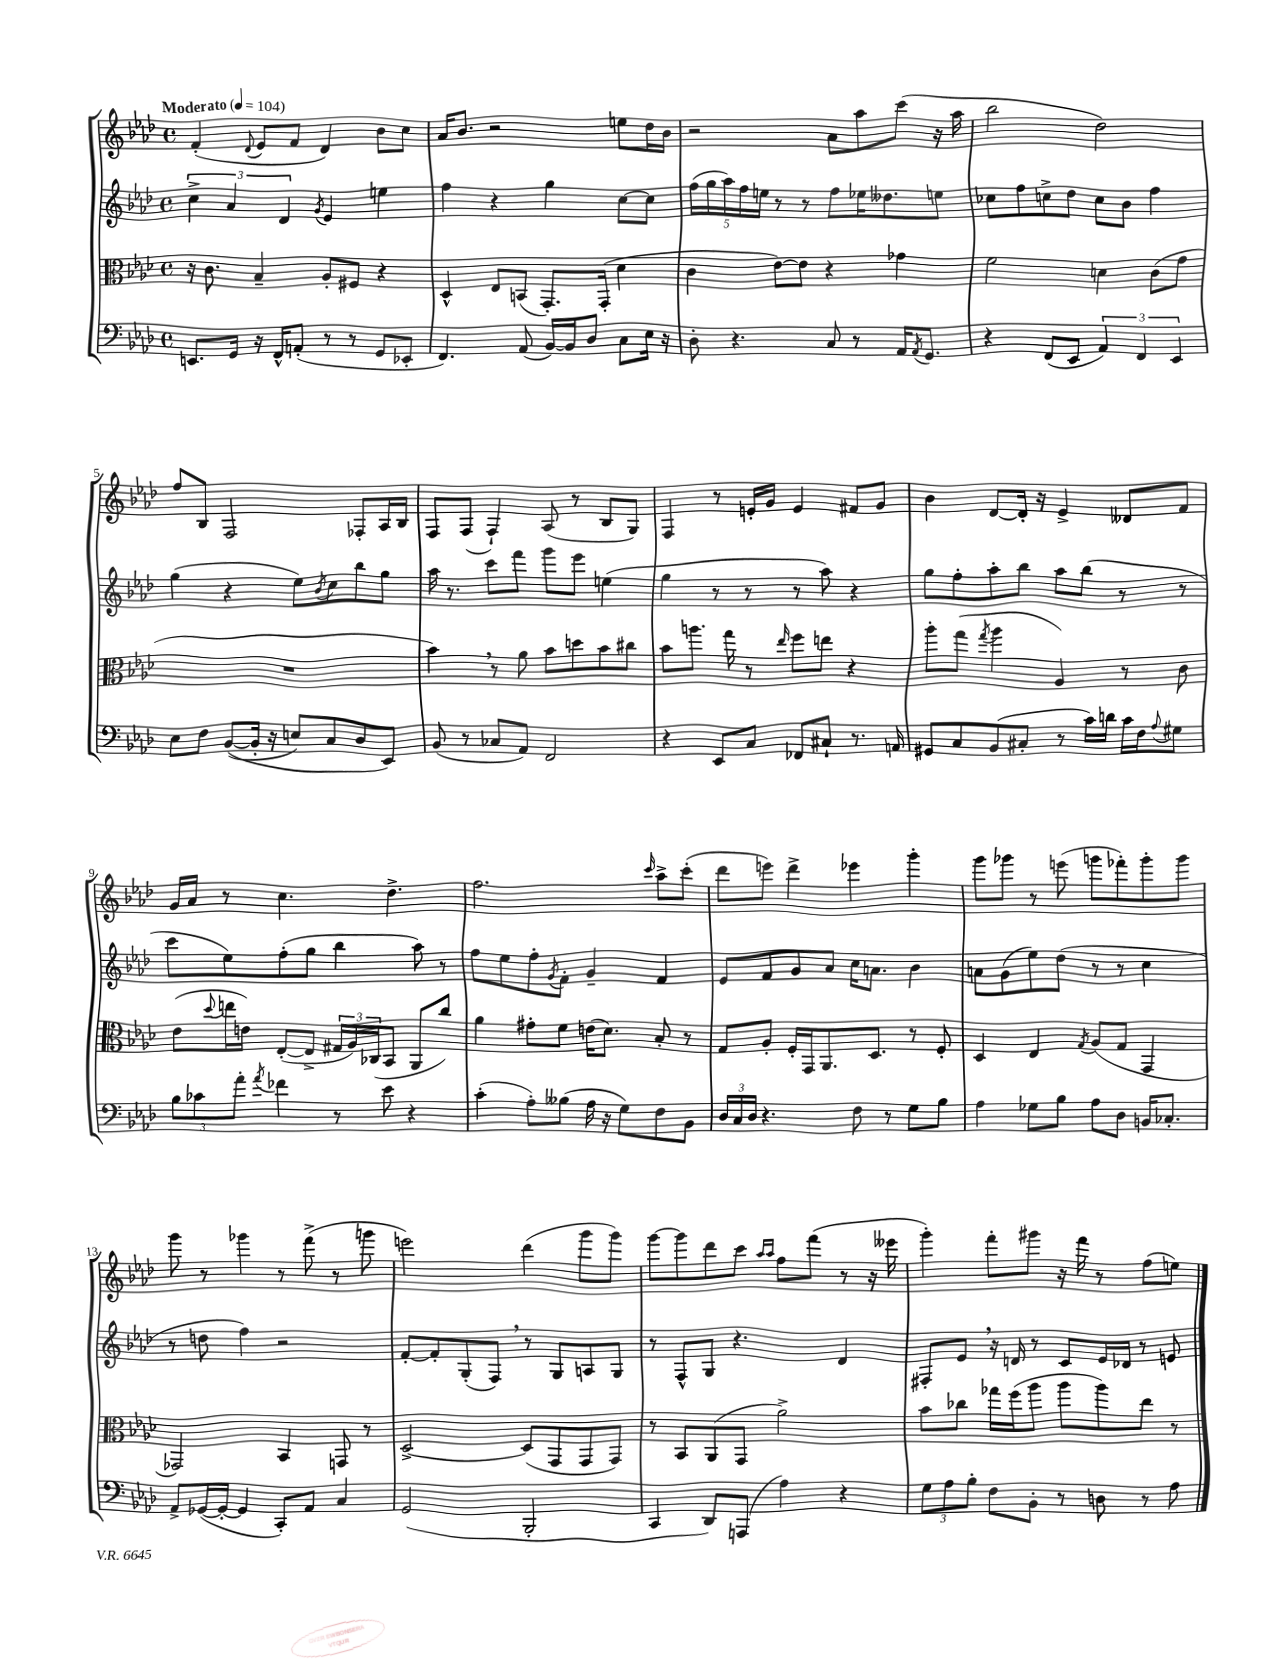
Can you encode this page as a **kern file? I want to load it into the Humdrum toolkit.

**kern	**kern	**kern	**kern
*staff4	*staff3	*staff2	*staff1
*clefF4	*clefC3	*clefG2	*clefG2
*k[b-e-a-d-]	*k[b-e-a-d-]	*k[b-e-a-d-]	*k[b-e-a-d-]
*M4/4	*M4/4	*M4/4	*M4/4
*met(c)	*met(c)	*met(c)	*met(c)
*MM104	*MM104	*MM104	*MM104
8.EE	16r	6cc^	(4f'
.	8.c	.	.
.	.	6a-	.
16GG	.	.	.
.	.	.	8qqd-
16r	4B-~	.	8e-
16FF^^	.	.	.
.	.	6d-	.
(8AA'	.	.	8f
.	.	8qg	.
8r	8A-'	4e-	4d-)
8r	8F#	.	.
8GG	4r	4ee	8b-
8EE-'	.	.	8cc
=	=	=	=
4.FF)	4D-^^	4ff	16a-
.	.	.	8.b-
.	8E-	4r	2r
(8AA-	(8BB	.	.
[16BB-)	8.GG')	4gg	.
16BB-]	.	.	.
8D-	.	.	.
.	(16GG'	.	.
8C	4d-	[8cc	8ee
16E-	.	8cc]	16dd-
16r	.	.	16b-
=	=	=	=
8D-'	4c	(20ff	2r
.	.	20gg	.
.	.	20aa-)	.
4.r	.	.	.
.	.	20ff	.
.	.	20ee	.
.	[8e-)	8r	.
.	8e-]	8r	.
8C	4r	8ff	8a-
8r	.	16ee-	8aa-
.	.	8.dd--	.
16AA-	4g-	.	(8ccc
8qAA-	.	.	.
8.GG	.	.	.
.	.	8ee	16r
.	.	.	16aa-
=	=	=	=
4r	2f	8cc-	2bb-
.	.	8ff	.
(8FF	.	8cc^	.
8EE-	.	8dd-	.
6AA-)	4d	8cc	2dd-)
.	.	8b-	.
6FF	.	.	.
.	(8c	4ff	.
6EE-	.	.	.
.	8g	.	.
=	=	=	=
8E-	1r	(4gg	8ff
8F	.	.	8B-
&(([8BB-	.	4r	2F
16BB-']	.	.	.
16r	.	.	.
8E)	.	8ee-)	.
.	.	8qb-	.
8C	.	8cc	.
8D-	.	8bb-	8F-'
8EE-&)	.	8gg	16A-
.	.	.	16B-
=	=	=	=
(8BB-	4b-)	16aa-	8F
.	.	8.r	.
8r	.	.	(8F
8C-	8r	8ccc	4F`)
8AA-)	8a-	8fff	.
2FF	8b-	8ggg	(8A-
.	8dd	8eee-	8r
.	8b-	(4ee	8B-
.	8cc#	.	8G)
=	=	=	=
4r	8b-	4gg	4F
.	8.aa	.	.
8EE-	.	8r	8r
.	16gg	.	.
8C	8r	8r	16e'
.	.	.	16g
.	16qqee-	.	.
8FF-	8ff	8r	4e
8C#`	8ee	8aa-)	.
8.r	4r	4r	8f#
.	.	.	8g
16AA	.	.	.
=	=	=	=
8GG#	8aa-'	8gg	4b-
8C	(8gg	8ff'	.
.	8qgg	.	.
(8BB-	4aa-	8aa-'	[8d-
8C#'	.	8bb-	16d-']
.	.	.	16r
8r	4A-)	8aa-	4e-^
16c)	.	(8bb-	.
16d	.	.	.
16c	8r	8r	8d--
16F	.	.	.
8qqA-	.	.	.
8G#	8c	8r	8f
=	=	=	=
12B-	(8e-	8ccc	16g
.	.	.	16a-
12c-	.	.	.
.	8qqdd-	.	.
.	16ee	8ee-)	8r
12a-'	.	.	.
.	16e)	.	.
8qa-	.	.	.
4f-	([8E-'	(8ff'	4.cc
.	8E-^]	8gg	.
8r	24G#	4bb-	.
.	24A-)	.	.
.	(24C-	.	.
8e-	8BB-	.	4.dd-^
4r	8AA-	8aa-)	.
.	8cc)	8r	.
=	=	=	=
(4c'	4a-	8ff	2.ff
.	.	8ee-	.
8A-')	8g#'	8ff'	.
.	.	8qg	.
(8B--	8f	8f'	.
16A-	(16e	4g~	.
16r	8.d-)	.	.
8G)	.	.	.
.	.	.	16qqccc
8F	8B-'	4f	8aa-^
8BB-	8r	.	(8ccc'
=	=	=	=
24D-	8G	8e-	8ddd-
24C	.	.	.
24D-	.	.	.
4.r	8A-'	8f	8eee)
.	16F'	8g	4ddd-^
.	16GG	.	.
.	8.AA-	8a-	.
8F	.	16cc	4eee-
.	8.D-	8.a	.
8r	.	.	.
8G	8r	4b-	4ggg'
8B-	8F'	.	.
=	=	=	=
4A-	4D-	8a	8ggg
.	.	(8g	8ggg-
8G-	4E-	8ee-)	8r
8B-	.	(8dd-	(8eee
.	8qG	.	.
8A-	(8A-	8r	8ggg
8D-	8G	8r	8fff-')
16BB	4GG	4cc	8ggg'
8.C-'	.	.	.
.	.	.	8ggg
=	=	=	=
8AA-^	2GG-)	8r	8ggg
([16GG-	.	8dd	8r
16GG-'_	.	.	.
4GG-]	.	4ff)	4ggg-
8CC')	4BB-	2r	8r
8AA-	.	.	(8fff^
4C	8GG	.	8r
.	8r	.	8ggg
=	=	=	=
(2GG	[2D-^	[8f'	2eee)
.	.	8f']	.
.	.	(8G'	.
.	.	8F)	.
2BBB-'	(8D-]	8r	(4ddd-
.	8GG	8G	.
.	8GG	8A	8ggg
.	8GG)	8G	8ggg)
=	=	=	=
4CC	8r	8r	[8ggg
.	8BB-	8F^^	8ggg]
8DD-)	(8AA-	8G	8ddd-
(8AAA	8GG	4.r	8ccc
.	.	.	16qqaa-
.	.	.	16qqaa-
4A-)	2a-^)	.	8ff
.	.	.	(8fff
4r	.	4d-	8r
.	.	.	16r
.	.	.	16eee--
=	=	=	=
12G	8b-	8F#'	4ggg')
12A-	.	.	.
.	8cc-	8e-	.
12B-'	.	.	.
8F	16gg-	16r	8fff'
.	(16ff	16d	.
8BB-'	8aa-	8r	8ggg#
8r	8aa-	8c	16r
.	.	.	16fff
8D	8aa-)	16e-	8r
.	.	16d-	.
8r	8ee-	8r	(8ff
8A-	8r	8e	8ee)
==	==	==	==
*-	*-	*-	*-
